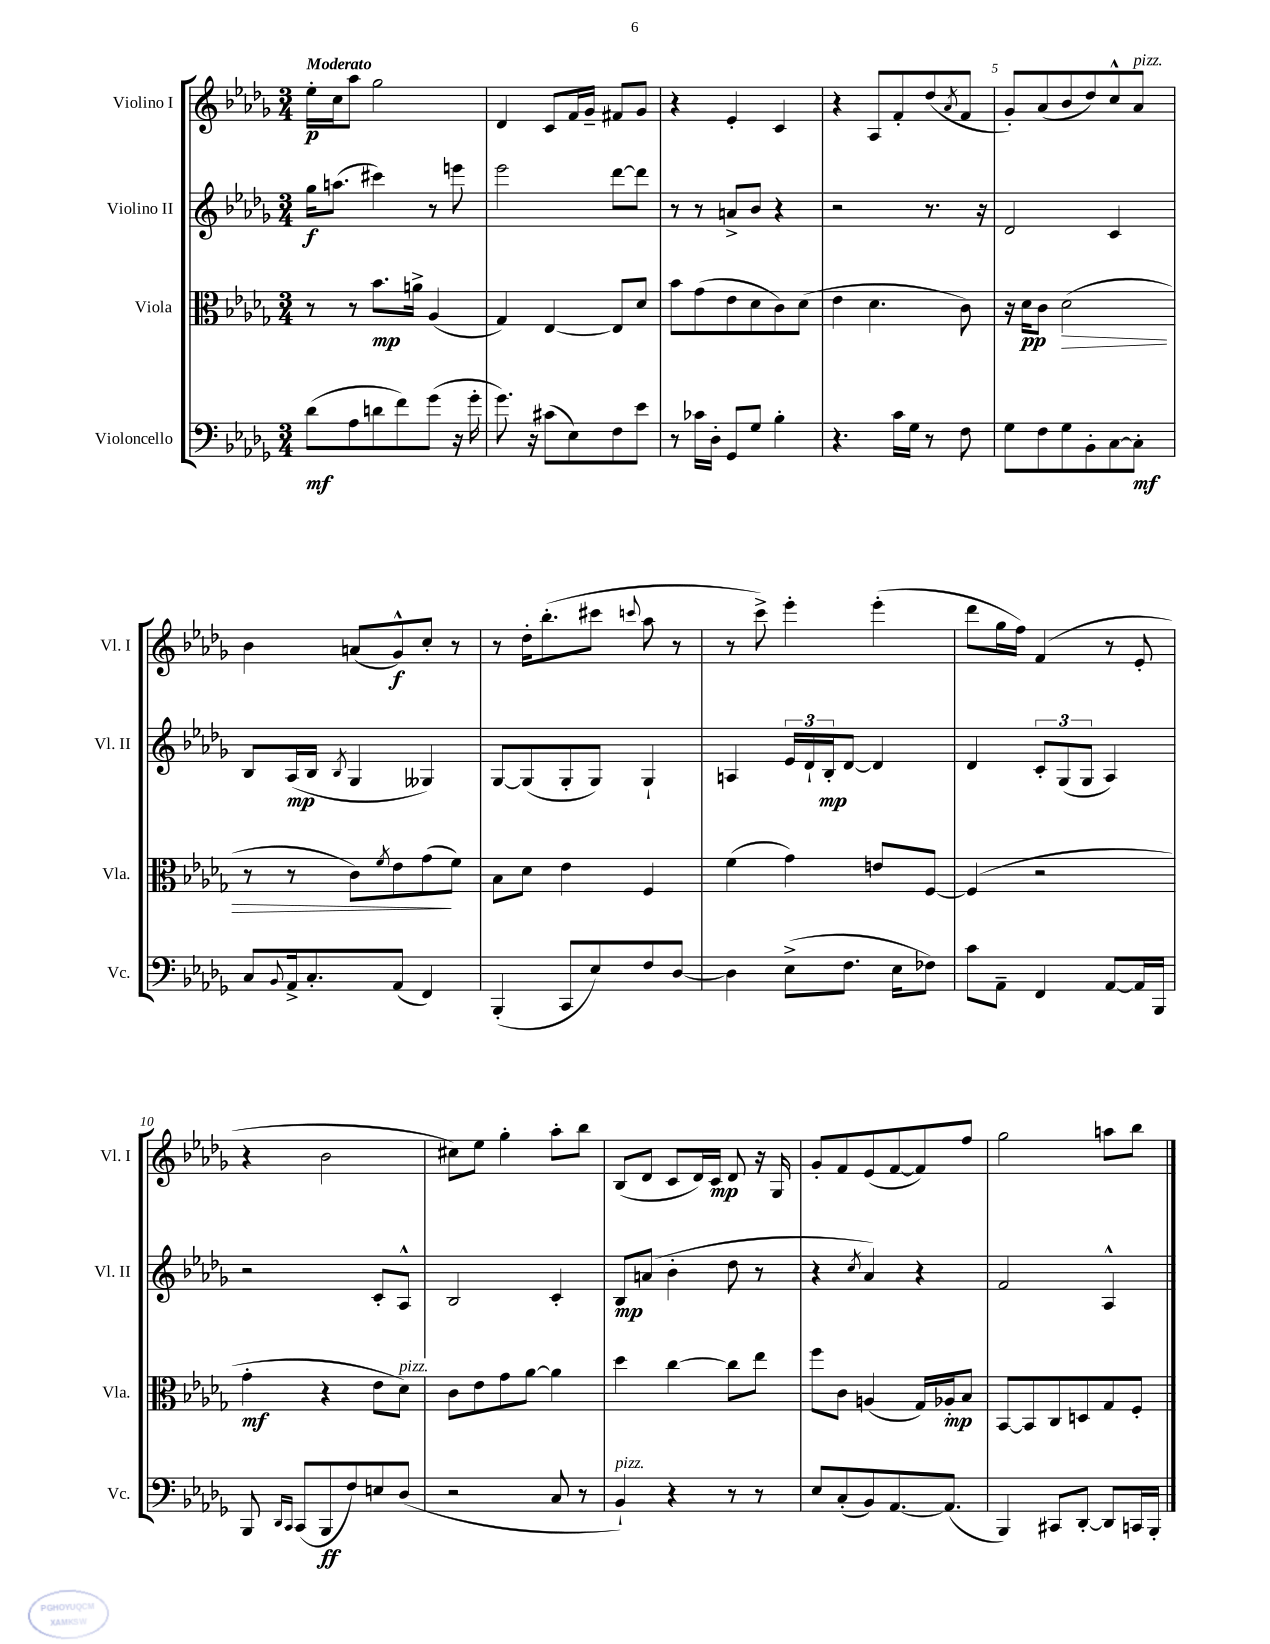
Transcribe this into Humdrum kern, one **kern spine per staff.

**kern	**kern	**kern	**kern
*staff4	*staff3	*staff2	*staff1
*clefF4	*clefC3	*clefG2	*clefG2
*k[b-e-a-d-g-]	*k[b-e-a-d-g-]	*k[b-e-a-d-g-]	*k[b-e-a-d-g-]
*M3/4	*M3/4	*M3/4	*M3/4
(8d-	8r	16gg-	16ee-'
.	.	(8.aa	16cc
8A-	8r	.	8aa-
8d	8.b-	4ccc#)	2gg-
8f)	.	.	.
.	16a^	.	.
(8g-	(4A-	8r	.
16r	.	8eee	.
16g-'	.	.	.
=	=	=	=
8.g-)	4G-)	2eee-	4d-
16r	.	.	.
(8c#	[4E-	.	8c
8E-)	.	.	16f
.	.	.	16g-~
8F	8E-]	[8ddd-	8f#
8e-	8d-	8ddd-]	8g-
=	=	=	=
8r	8b-	8r	4r
16c-	(8g-	8r	.
16D-'	.	.	.
8GG-	8e-	8a^	4e-'
8G-	8d-	8b-	.
4B-'	8c)	4r	4c
.	(8d-	.	.
=	=	=	=
4.r	4e-	2r	4r
.	4.d-	.	8A-
16c	.	.	8f'
16G-	.	.	.
8r	.	8.r	(8dd-
.	.	.	8qa-
8F	8c)	.	8f
.	.	16r	.
=	=	=	=
8G-	16r	2d-	8g-')
.	16d-	.	.
8F	8c	.	(8a-
8G-	(2d-	.	8b-
8BB-'	.	.	8dd-)
[8C	.	4c	8cc^^
8C']	.	.	8a-
=	=	=	=
8C	8r	8B-	4b-
8qqBB-	.	.	.
16AA-^	8r	(16A-	.
8.C'	.	16B-	.
.	.	8qB-	.
.	8c)	4G-	(8a
.	8qf	.	.
(8AA-	8e-	.	8g-^^)
4FF)	(8g-	4G--)	8cc'
.	8f)	.	8r
=	=	=	=
(4BBB-'	8B-	[8G-	8r
.	8d-	(8G-]	16dd-'
.	.	.	(8.bb-'
8CC	4e-	8G-'	.
8E-)	.	8G-)	8ccc#
.	.	.	8qqccc
8F	4F	4G-`	8aa-
[8D-	.	.	8r
=	=	=	=
4D-]	(4f	4A	8r
.	.	.	8ccc^)
(8E-^	4g-)	24e-	4eee-'
.	.	24d-`	.
.	.	24B-'	.
8.F	.	[8d-	.
.	8e	4d-]	(4eee-'
16E-	.	.	.
8F-)	[8F	.	.
=	=	=	=
8c	(4F]	4d-	8ddd-
8AA-~	.	.	16gg-
.	.	.	16ff)
4FF	2r	12c'	(4f
.	.	(12G-	.
.	.	12G-	.
[8AA-	.	4A-)	8r
16AA-]	.	.	8e-'
16BBB-	.	.	.
=	=	=	=
8BBB-	4g-'	2r	4r
16qqDD-	.	.	.
16qqCC	.	.	.
(8CC	.	.	.
8BBB-	4r	.	2b-
8F)	.	.	.
8E	8e-	8c'	.
(8D-	8d-)	8A-^^	.
=	=	=	=
2r	8c	2B-	8cc#)
.	8e-	.	8ee-
.	8g-	.	4gg-'
.	[8a-	.	.
8C	4a-]	4c'	8aa-'
8r	.	.	8bb-
=	=	=	=
4BB-`)	4dd-	8B-	(8B-
.	.	(8a	8d-
4r	[4cc	4b-'	8c
.	.	.	16d-)
.	.	.	16c
8r	8cc]	8dd-	8d-
8r	8ee-	8r	16r
.	.	.	16G-
=	=	=	=
8E-	8ff	4r	8g-'
(8C'	8c	.	8f
.	.	8qcc	.
8BB-)	(4A	4a-)	(8e-
[8.AA-	.	.	[8f
.	16G-)	4r	8f])
(8.AA-]	16A-'	.	.
.	8B-	.	8ff
=	=	=	=
4BBB-)	[8BB-	2f	2gg-
.	8BB-]	.	.
8CC#	8C	.	.
[8DD-'	8D	.	.
8DD-]	8G-	4A-^^	8aa
16CC	8F'	.	8bb-
16BBB-'	.	.	.
==	==	==	==
*-	*-	*-	*-
